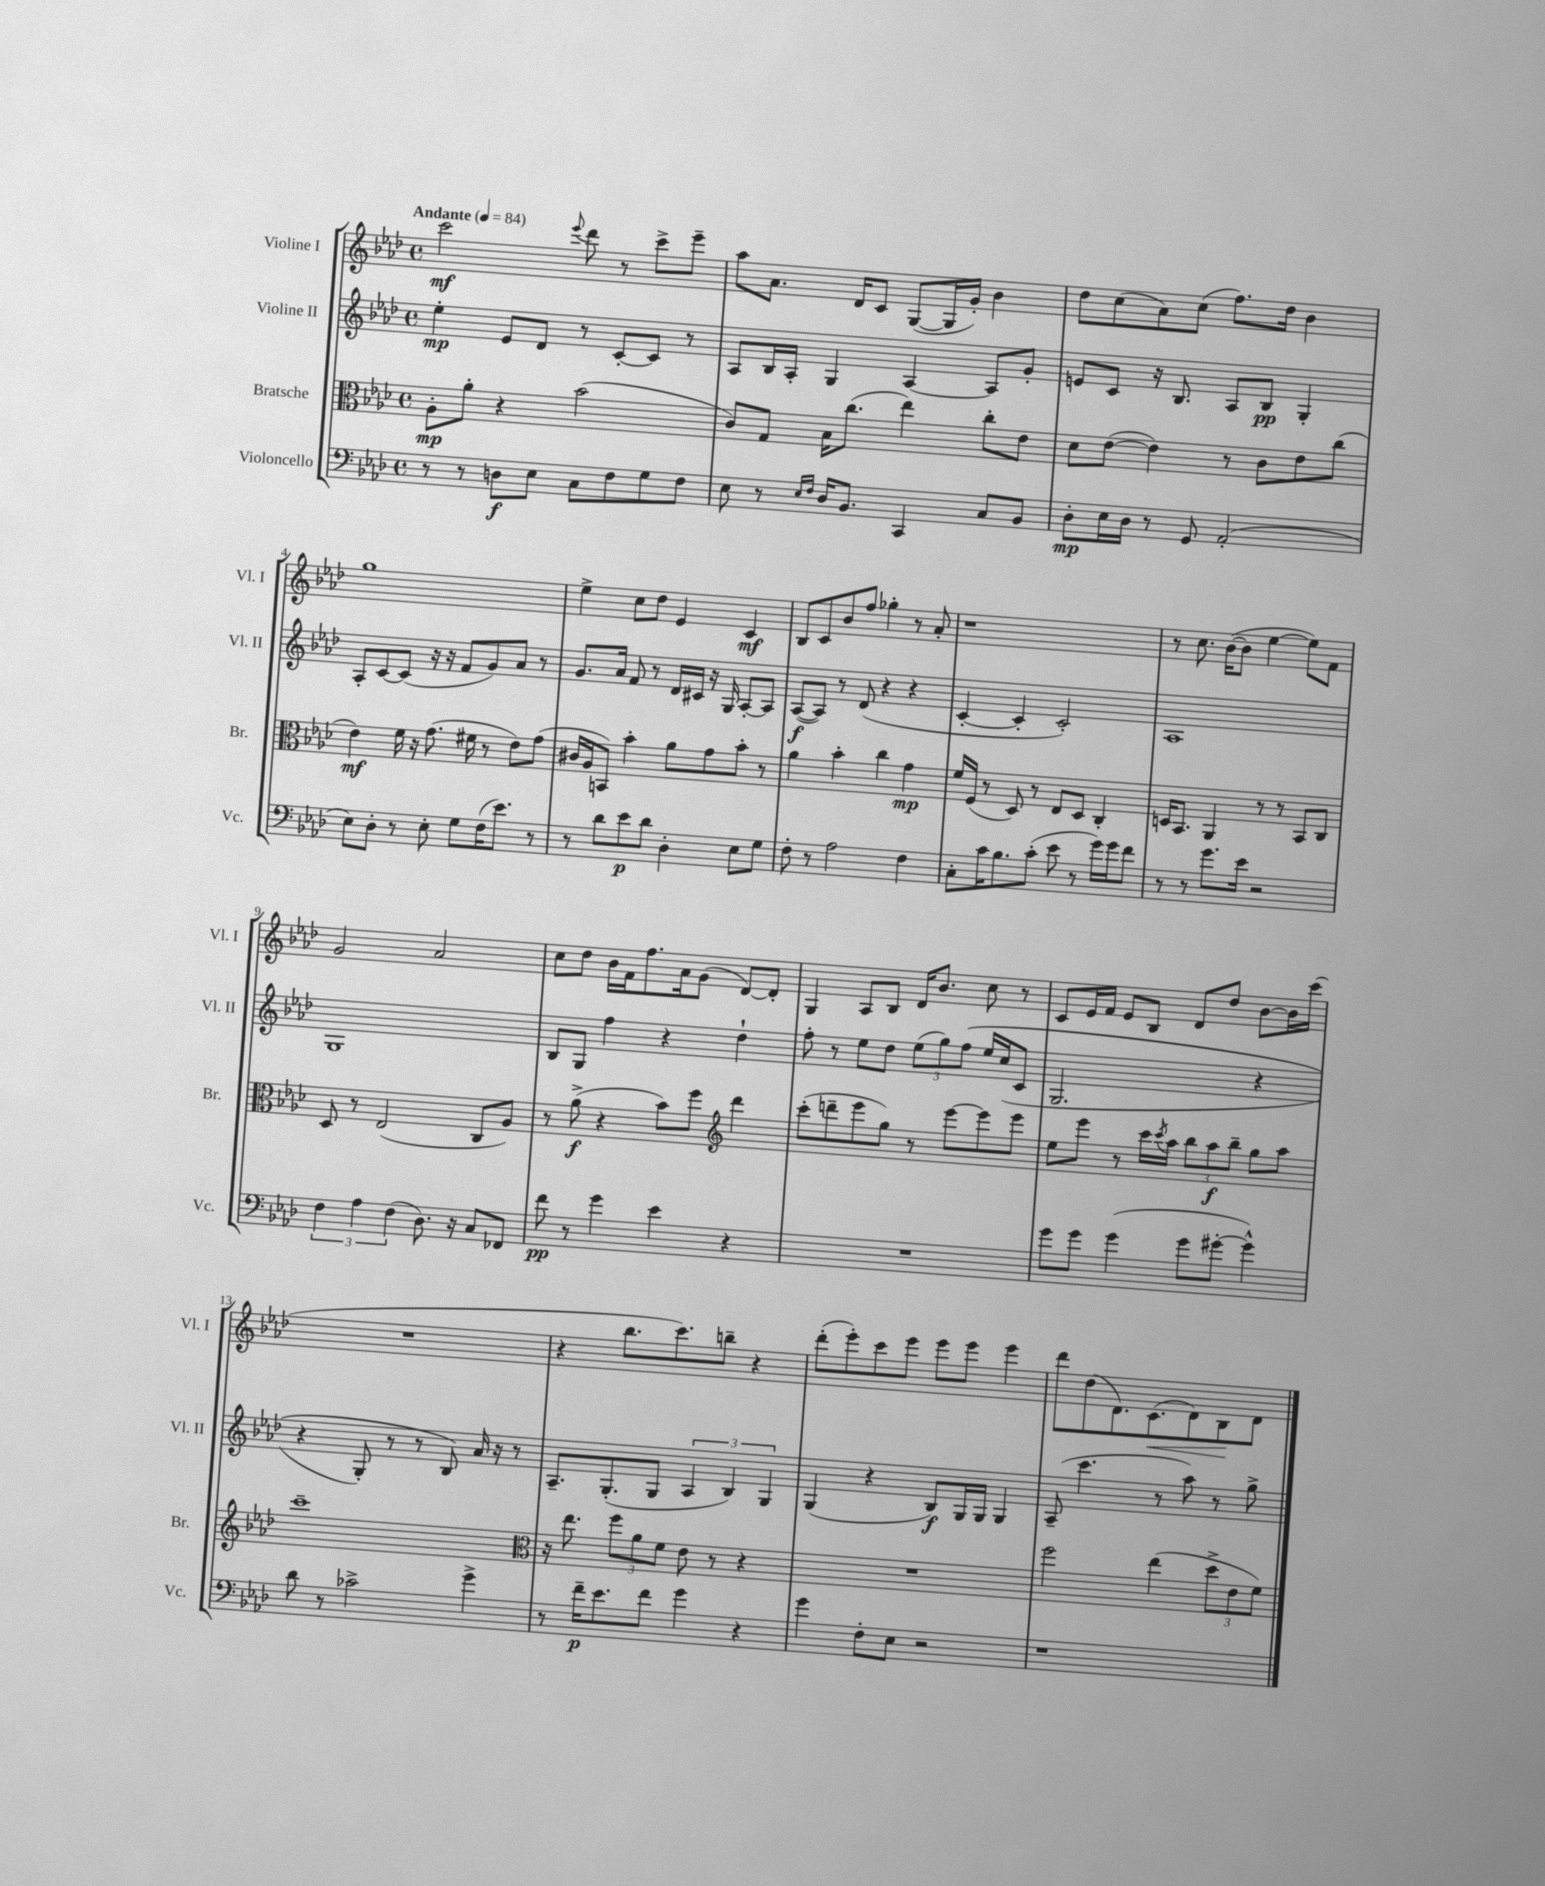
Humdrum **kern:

**kern	**dynam	**kern	**dynam	**kern	**dynam	**kern	**dynam
*part4	*part4	*part3	*part3	*part2	*part2	*part1	*part1
*staff4	*staff4	*staff3	*staff3	*staff2	*staff2	*staff1	*staff1
*I"Violoncello	*	*I"Bratsche	*	*I"Violine II	*	*I"Violine I	*
*I'Vc.	*	*I'Br.	*	*I'Vl. II	*	*I'Vl. I	*
*clefF4	*	*clefC3	*	*clefG2	*	*clefG2	*
*k[b-e-a-d-]	*	*k[b-e-a-d-]	*	*k[b-e-a-d-]	*	*k[b-e-a-d-]	*
*M4/4	*	*M4/4	*	*M4/4	*	*M4/4	*
*met(c)	*	*met(c)	*	*met(c)	*	*met(c)	*
*MM84	*	*MM84	*	*MM84	*	*MM84	*
=1	=1	=1	=1	=1	=1	=1	=1
!	!	!	!	!	!	!LO:TX:a:B:t=Andante	!
8r	.	8A-'\L	mp	4ee-'\	mp	2ccc\	mf
8r	.	8a-'\J	.	.	.	.	.
8Dn\L	f	4r	.	8e-/L	.	.	.
8E-\J	.	.	.	8d-/J	.	.	.
.	.	.	.	.	.	8qqeee-/	.
8C\L	.	(2b-\	.	8r	.	8ddd-\	.
8F\	.	.	.	[8c'/L	.	8r	.
8G\	.	.	.	8c/J]	.	8ccc^\L	.
8F\J	.	.	.	8r	.	8eee-~\J	.
=2	=2	=2	=2	=2	=2	=2	=2
8E-\	.	8c/L)	.	8A-/L	.	8aa-\L	.
8r	.	8G/J	.	16B-/L	.	8.a-\J	.
.	.	.	.	16A-'/JJ	.	.	.
16qqE-/LL	.	.	.	.	.	.	.
16qqF/JJ	.	.	.	.	.	.	.
16D-/KL	.	16B-\KL	.	4G/	.	.	.
8.BB-/J	.	(8.cc\J	.	.	.	16d-/KL	.
.	.	.	.	.	.	8c/J	.
4CC/	.	4ee-\)	.	[4A-/	.	([8G/L	.
.	.	.	.	.	.	16G/L]	.
.	.	.	.	.	.	16g'/JJ)	.
8C/L	.	8cc'\L	.	8A-/L]	.	4b-\	.
8BB-/J	.	8e-\J	.	8g'/J	.	.	.
=3	=3	=3	=3	=3	=3	=3	=3
8D-'\L	mp	8d-\L	.	8en/L	.	8dd-\L	.
16E-\L	.	([8e-\J	.	8c/J	.	(8cc\	.
16D-\JJ	.	.	.	.	.	.	.
8r	.	4e-\])	.	16r	.	8a-\)	.
.	.	.	.	8.B-/	.	.	.
8GG/	.	.	.	.	.	(8cc\J	.
(2AA-'/	.	8r	.	8A-/L	.	8.ff\L)	.
.	.	8c\L	.	8B-/J	pp	.	.
.	.	.	.	.	.	16dd-\Jk	.
.	.	8e-\	.	4G'/	.	4b-\	.
.	.	(8cc\J	.	.	.	.	.
!!LO:LB:g=z
=4	=4	=4	=4	=4	=4	=4	=4
8E-\L)	.	4e-\)	mf	8A-'/L	.	1gg	.
8D-'\J	.	.	.	[8c/	.	.	.
8r	.	16f\	.	(8c/J]	.	.	.
.	.	16r	.	.	.	.	.
8E-'\	.	(8.g\	.	16r	.	.	.
.	.	.	.	16r	.	.	.
8G\L	.	.	.	8f/L	.	.	.
.	.	16f#X\	.	.	.	.	.
(16F\K	.	8r	.	8g/)	.	.	.
8.e-\J)	.	.	.	.	.	.	.
.	.	8e-\L)	.	8a-/J	.	.	.
8r	.	(8g\J	.	8r	.	.	.
=5	=5	=5	=5	=5	=5	=5	=5
8r	.	16c#X/LL	.	8.g/L	.	4ee-^\	.
.	.	16A-/J	.	.	.	.	.
8d-\L	.	8BBn/J)	.	.	.	.	.
.	.	.	.	16a-/Jk	.	.	.
8e-\	p	4b-'\	.	8f/	.	8cc\L	.
8d-\J	.	.	.	8r	.	8dd-\J	.
4D-'\	.	8a-\L	.	16d-/LL	.	4e-/	.
.	.	.	.	16c#X/JJ	.	.	.
.	.	8g\	.	16r	.	.	.
.	.	.	.	16G/	.	.	.
8E-\L	.	8b-'\J	.	[8A-'/L	.	4c/	mf
8G\J	.	8r	.	8A-/J]	.	.	.
=6	=6	=6	=6	=6	=6	=6	=6
8F'\	.	4a-\	.	([8A-/L	f	8B-/L	.
8r	.	.	.	8A-/J])	.	8c/	.
2A-\	.	4b-'\	.	8r	.	8b-/	.
.	.	.	.	(8d-/	.	8ff/J	.
.	.	4cc\	.	4r	.	4gg-X'\	.
4F\	.	4g\	mp	4r	.	8r	.
.	.	.	.	.	.	8a-'/	.
=7	=7	=7	=7	=7	=7	=7	=7
8C'\L	.	16f/LL	.	[4c'/	.	1r	.
.	.	(16F/JJ	.	.	.	.	.
16c\K	.	8r	.	.	.	.	.
8.B-\	.	.	.	.	.	.	.
.	.	8D-/)	.	4c'/]	.	.	.
(8c'\J	.	8r	.	.	.	.	.
8e-\	.	8E-/L	.	2c'/)	.	.	.
8r	.	8D-/J	.	.	.	.	.
16g\LL)	.	4C'/	.	.	.	.	.
16g\J	.	.	.	.	.	.	.
8f\J	.	.	.	.	.	.	.
=8	=8	=8	=8	=8	=8	=8	=8
8r	.	16Dn/KL	.	1A-	.	8r	.
.	.	8.BB-/J	.	.	.	.	.
8r	.	.	.	.	.	8.cc\	.
8.g\L	.	4AA-/	.	.	.	.	.
.	.	.	.	.	.	([16b-\KL	.
.	.	.	.	.	.	8b-\J]	.
16e-\Jk	.	.	.	.	.	.	.
2r	.	8r	.	.	.	[4ee-\	.
.	.	8r	.	.	.	.	.
.	.	8BB-/L	.	.	.	8ee-\L])	.
.	.	8C/J	.	.	.	8f\J	.
!!LO:LB:g=z
=9	=9	=9	=9	=9	=9	=9	=9
6F\	.	8D-/	.	1G	.	2g/	.
.	.	8r	.	.	.	.	.
6A-\	.	.	.	.	.	.	.
.	.	(2E-/	.	.	.	.	.
(6F\	.	.	.	.	.	.	.
8.D-\)	.	.	.	.	.	2a-/	.
16r	.	.	.	.	.	.	.
8C/L	.	8C/L	.	.	.	.	.
8FF-X/J	.	8A-/J)	.	.	.	.	.
=10	=10	=10	=10	=10	=10	=10	=10
8f\	pp	8r	.	8B-/L	.	8cc\L	.
8r	.	(8a-^\	f	8G/J	.	8dd-\J	.
4g\	.	4r	.	4ff\	.	16b-\LL	.
.	.	.	.	.	.	16f\J	.
.	.	.	.	.	.	8.ff\	.
4e-\	.	8b-\L)	.	4r	.	.	.
.	.	.	.	.	.	16a-\k	.
.	.	8ff\J	.	.	.	(8g\J	.
*	*	*clefG2	*	*	*	*	*
4r	.	4ddd-\	.	4dd-`\	.	[8d-/L)	.
.	.	.	.	.	.	8d-'/J]	.
=11	=11	=11	=11	=11	=11	=11	=11
1r	.	(8ccc'\L	.	8ff'\	.	4G/	.
.	.	8dddn~\	.	8r	.	.	.
.	.	8eee-\	.	8ee-\L	.	8A-/L	.
.	.	8gg\J)	.	8dd-\J	.	8B-/J	.
.	.	8r	.	(12ee-\L	.	16d-/KL	.
.	.	.	.	.	.	8.b-/J	.
.	.	.	.	12gg\)	.	.	.
.	.	[8eee-\L	.	.	.	.	.
.	.	.	.	(12ff\J	.	.	.
.	.	8eee-\]	.	16ee-/LL	.	8cc\	.
.	.	.	.	(16cc/J	.	.	.
.	.	8eee-\J	.	8c/J	.	8r	.
=12	=12	=12	=12	=12	=12	=12	=12
8g\L	.	8ee-\L	.	2.G/	.	8c/L	.
8g\J	.	8eee-\J	.	.	.	16e-/L	.
.	.	.	.	.	.	16f/JJ	.
(4g\	.	8r	.	.	.	8e-/L	.
.	.	16ccc\LL	.	.	.	8B-/J	.
.	.	8qccc/	.	.	.	.	.
.	.	16aa-\JJ	.	.	.	.	.
8g\L	.	12bb-\L	.	.	.	8d-/L	.
.	.	12aa-\	f	.	.	.	.
[8g#X'\J	.	.	.	.	.	8dd-/J	.
.	.	12bb-~\J	.	.	.	.	.
4g#^^\])	.	8gg\L	.	4r	.	[8b-\L	.
.	.	8aa-\J	.	.	.	16b-\L]	.
.	.	.	.	.	.	(16ccc\JJ	.
!!LO:LB:g=z
=13	=13	=13	=13	=13	=13	=13	=13
8d-\	.	1ccc~	.	4r	.	1r	.
8r	.	.	.	.	.	.	.
2c-X^\	.	.	.	8G'/)	.	.	.
.	.	.	.	8r	.	.	.
.	.	.	.	8r	.	.	.
.	.	.	.	8B-/)	.	.	.
4g^\	.	.	.	16a-/	.	.	.
.	.	.	.	16r	.	.	.
.	.	.	.	8r	.	.	.
=14	=14	=14	=14	=14	=14	=14	=14
*	*	*clefC3	*	*	*	*	*
8r	.	16r	.	8.A-~/L	.	4r	.
.	.	8.ee-\	.	.	.	.	.
16f~\KL	p	.	.	.	.	.	.
8.e-\	.	.	.	(8.G'/	.	.	.
.	.	12ff\L	.	.	.	8.bb-\L	.
.	.	12a-\	.	.	.	.	.
8f\J	.	.	.	8G/J	.	.	.
.	.	12f\J	.	.	.	.	.
.	.	.	.	.	.	8.ccc\)	.
4g\	.	8e-\	.	6A-/	.	.	.
.	.	8r	.	.	.	8bbn~\J	.
.	.	.	.	6B-/)	.	.	.
4r	.	4r	.	.	.	4r	.
.	.	.	.	6G/	.	.	.
=15	=15	=15	=15	=15	=15	=15	=15
4g\	.	1r	.	(4G/	.	(8ddd-'\L	.
.	.	.	.	.	.	8eee-'\)	.
8F'\L	.	.	.	4r	.	8ccc\	.
8E-\J	.	.	.	.	.	8eee-\J	.
2r	.	.	.	8B-/L)	f	8eee-\L	.
.	.	.	.	16G/L	.	8eee-\J	.
.	.	.	.	16G/JJ	.	.	.
.	.	.	.	4G/	.	4eee-\	.
=16	=16	=16	=16	=16	=16	=16	=16
1r	.	2ff\	.	(8A-~/	.	8ddd-\L	.
.	.	.	.	4.ccc\	.	(8dd-\	.
.	.	.	.	.	.	8.d-\)	.
!	!	!	!	!	!	!	!LO:HP:b
.	.	.	.	.	.	(8.c\	<
.	.	(4ee-\	.	8r	.	.	.
.	.	.	.	8aa-\)	.	8d-\)	.
.	.	12dd-^\L	.	8r	.	8B-\	.
.	.	12e-\	.	.	.	.	.
.	.	.	.	8gg^\	.	8d-\J	[
.	.	12f\J)	.	.	.	.	.
==	==	==	==	==	==	==	==
*-	*-	*-	*-	*-	*-	*-	*-
